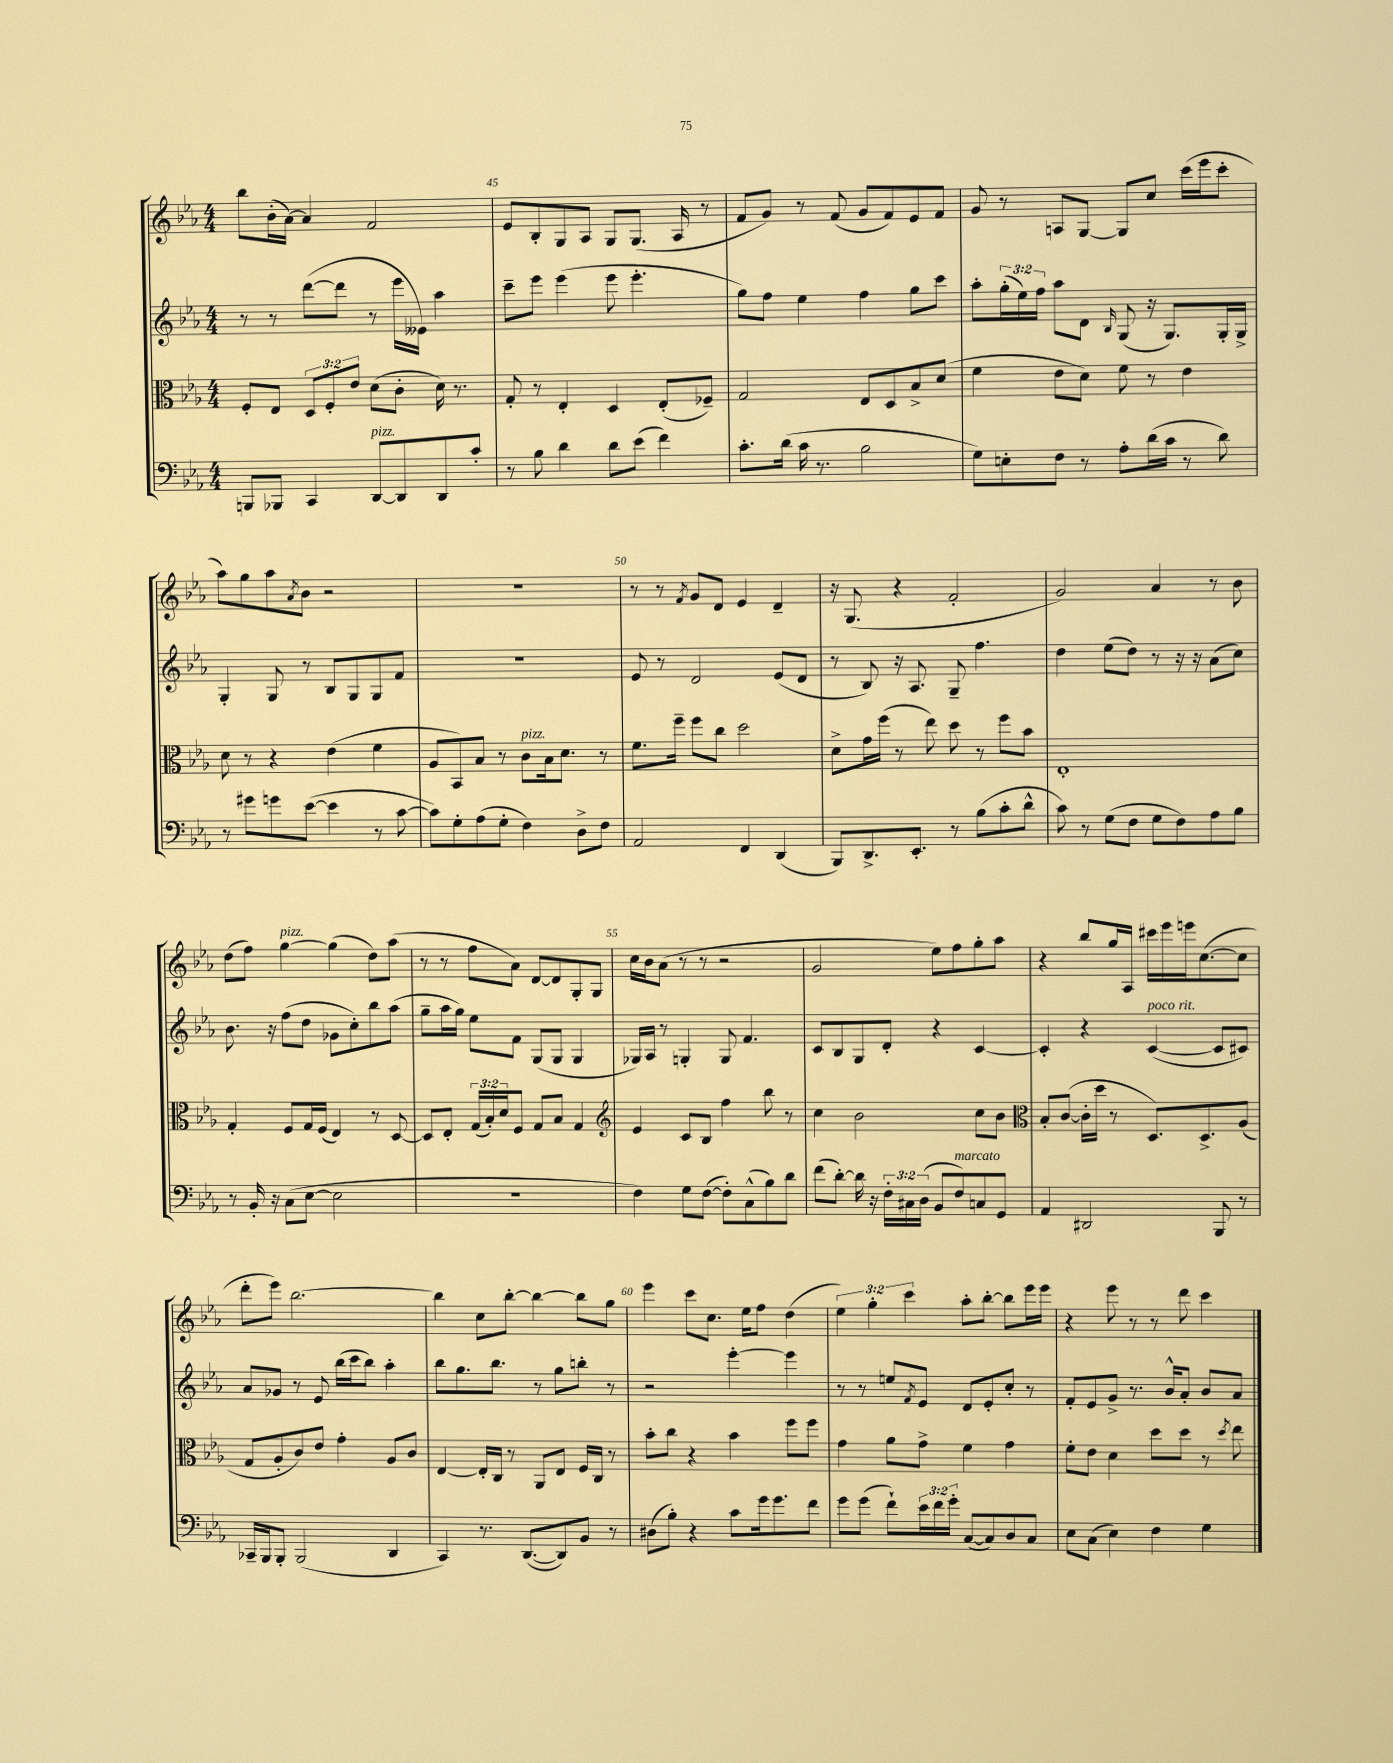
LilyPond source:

<<
\new StaffGroup <<
\new Staff = "s0" {
    \clef treble \key ees \major \numericTimeSignature \time 4/4 \override Staff.TupletNumber.text = #tuplet-number::calc-fraction-text
    bes''8 bes'16-.( aes'16~) aes'4 f'2 |
    ees'8 bes8-. g8 aes8 g8 g8.( aes16 r8 |
    f'8 g'8) r8 f'8( g'8 f'8) ees'8 f'8 |
    g'8 r8 a8 g8~ g8 c''8 c'''16( ees'''16 c'''8-. |
    aes''8) g''8 aes''8 \acciaccatura { aes'8 } bes'8 r2 |
    r1 |
    r8 r8 \acciaccatura { f'8 } g'8 d'8 ees'4 d'4-- |
    r16 g8.( r4 f'2-. |
    g'2) aes'4 r8 bes'8 |
    d''8( f''8) g''4~^\markup { \italic "pizz." } g''4( d''8) aes''8( |
    r8 r8 f''8 aes'8) d'8~ d'8 g8-. g8 |
    c''16 bes'16 aes'8( r8 r8 r2 |
    g'2 ees''8) f''8 g''8-. aes''8 |
    r4 bes''8 g''16 aes16 cis'''16 ees'''16 e'''16 c''8.~( c''8 |
    d'''8-. ees'''8) bes''2.~ |
    bes''4 c''8 bes''8~-. bes''4~ bes''8 g''8 |
    ees'''4 c'''8 c''8. ees''16 f''8 d''4( |
    \tuplet 3/2 { ees''4) g''4-. c'''4 } aes''8-. bes''8~-. bes''8 ees'''16 ees'''16 |
    r4 ees'''8 r8 r8 d'''8 c'''4 \bar "|." |
}
\new Staff = "s1" {
    \clef treble \key ees \major \numericTimeSignature \time 4/4 \override Staff.TupletNumber.text = #tuplet-number::calc-fraction-text
    r8 r8 d'''8~( d'''8 r8 ees'''16 eeses'16) aes''4 |
    c'''8-- ees'''8 ees'''4( ees'''8 ees'''4.-. |
    g''8) f''8 ees''4 f''4 g''8 c'''8 |
    aes''8-. \tuplet 3/2 { g''16-.( ees''16) f''16 } aes''8 d'8 \grace { bes16 } g8( r16 g8.) g16-. g16-> |
    g4-. g8 r8 bes8 g8 g8 f'8 |
    R1 |
    ees'8 r8 d'2 ees'8( d'8 |
    r8 bes8) r16 aes8. g8-- f''4. |
    d''4 ees''8( d''8) r8 r16 r16 aes'8( c''8) |
    bes'8. r16 f''8( d''8 ges'8 c''8-.) bes''8 aes''8( |
    g''8-- aes''16 g''16) ees''8 f'8 g8( g8 g4 |
    ges16) aes16 r8 g4-. g8 f'4. |
    c'8 bes8 g8 d'8-. r4 c'4~ |
    c'4-. r4 c'4~^\markup { \italic "poco rit." }( c'8 cis'8) |
    aes'8 ges'8 r8 ees'8 bes''16( c'''16 bes''8) aes''4-. |
    bes''8 g''8. bes''8. r8 g''8 b''8-. r8 |
    r2 ees'''4~-. ees'''4 |
    r8 r8 e''8 \acciaccatura { f'8 } ees'8 d'8 ees'8-. c''8-. r8 |
    f'8-. ees'8 g'8-> r8. bes'16-^ aes'8-. bes'8 aes'8 \bar "|." |
}
\new Staff = "s2" {
    \clef alto \key ees \major \numericTimeSignature \time 4/4 \override Staff.TupletNumber.text = #tuplet-number::calc-fraction-text
    f8-. ees8 \tuplet 3/2 { d8 f8-. ees'8 } d'8( c'8-. d'16) r8. |
    g8-. r8 ees4-. d4 ees8-.( fes8--) |
    g2 ees8 d8 bes8-> d'8( |
    f'4 ees'8 d'8) f'8 r8 ees'4 |
    d'8 r8 r4 ees'4( f'4 |
    aes8 bes,8) bes8 r8 c'8^\markup { \italic "pizz." } bes16 d'8. r8 |
    f'8. f''16-- f''8 c''8 d''2 |
    d'8-> g'16 f''16( r8 ees''8) d''8 r8 f''8 bes'8 |
    ees1-. |
    g4-. f8 g16 f16( ees4) r8 d8~ |
    d8 ees8-. \tuplet 3/2 { g16( bes16-.) d'16 } f8 g8 bes8 g4 |
    \clef treble ees'4 c'8 bes8 f''4 bes''8 r8 |
    c''4 bes'2 c''8 bes'8 |
    \clef alto bes8-. c'8~( c'16-. d''16 r8 d8.) d8.-> aes8( |
    g8 aes8-. c'8) ees'8 g'4-. aes8 c'8 |
    ees4~ ees16-. c16 r8 aes,8 ees8 f16 c16 r8 |
    bes'8-. c''8 r4 bes'4 f''8 f''8 |
    g'4 aes'8 g'8-> f'4 g'4 |
    f'8-. ees'8 d'4 d''8 d''8 r8 \acciaccatura { d''8 } ees''8 \bar "|." |
}
\new Staff = "s3" {
    \clef bass \key ees \major \numericTimeSignature \time 4/4 \override Staff.TupletNumber.text = #tuplet-number::calc-fraction-text
    b,,8 bes,,8 c,4 d,8~^\markup { \italic "pizz." } d,8 d,8 c'8-. |
    r8 bes8 d'4 d'8 ees'8( f'4) |
    c'8.-. d'16( c'16 r8. bes2 |
    g8) e8-. f8 r8 aes8-. d'16( c'16 r8 d'8) |
    r8 gis'8 g'8 ees'8~( ees'4 r8 c'8~ |
    c'8) g8-. aes8( g8-. f4) d8-> f8 |
    aes,2 f,4 d,4( |
    bes,,8) d,8.-> ees,8.-. r8 bes8( c'8-. d'8-^ |
    c'8) r8 g8( f8 g8 f8) aes8 bes8 |
    r8 bes,16-. r16 c8( ees8~ ees2 |
    r1 |
    f4) g8 f8~( f8-.) c8-^( bes8) d'8 |
    f'8( d'8~-.) d'16 r16 \tuplet 3/2 { f16-. cis16 d16( } bes,8 f8^\markup { \italic "marcato" }) c8 g,8 |
    aes,4 dis,2 bes,,8 r8 |
    ces,16-- bes,,16 bes,,8-. bes,,2( d,4 |
    c,4) r8. d,8.~( d,8) bes,8 r8 |
    dis8( bes8-.) r4 c'8 g'16 g'8. f'8 |
    g'8 g'8( f'8-!) \tuplet 3/2 { ees'16 f'16 g'16-. } c8~( c8) d8 c8 |
    ees8 c8( ees4) f4 g4 \bar "|." |
}
>>
>>
\layout { \context { \Score currentBarNumber = #44 \override BarNumber.break-visibility = ##(#f #t #t) barNumberVisibility = #(every-nth-bar-number-visible 5) } }
